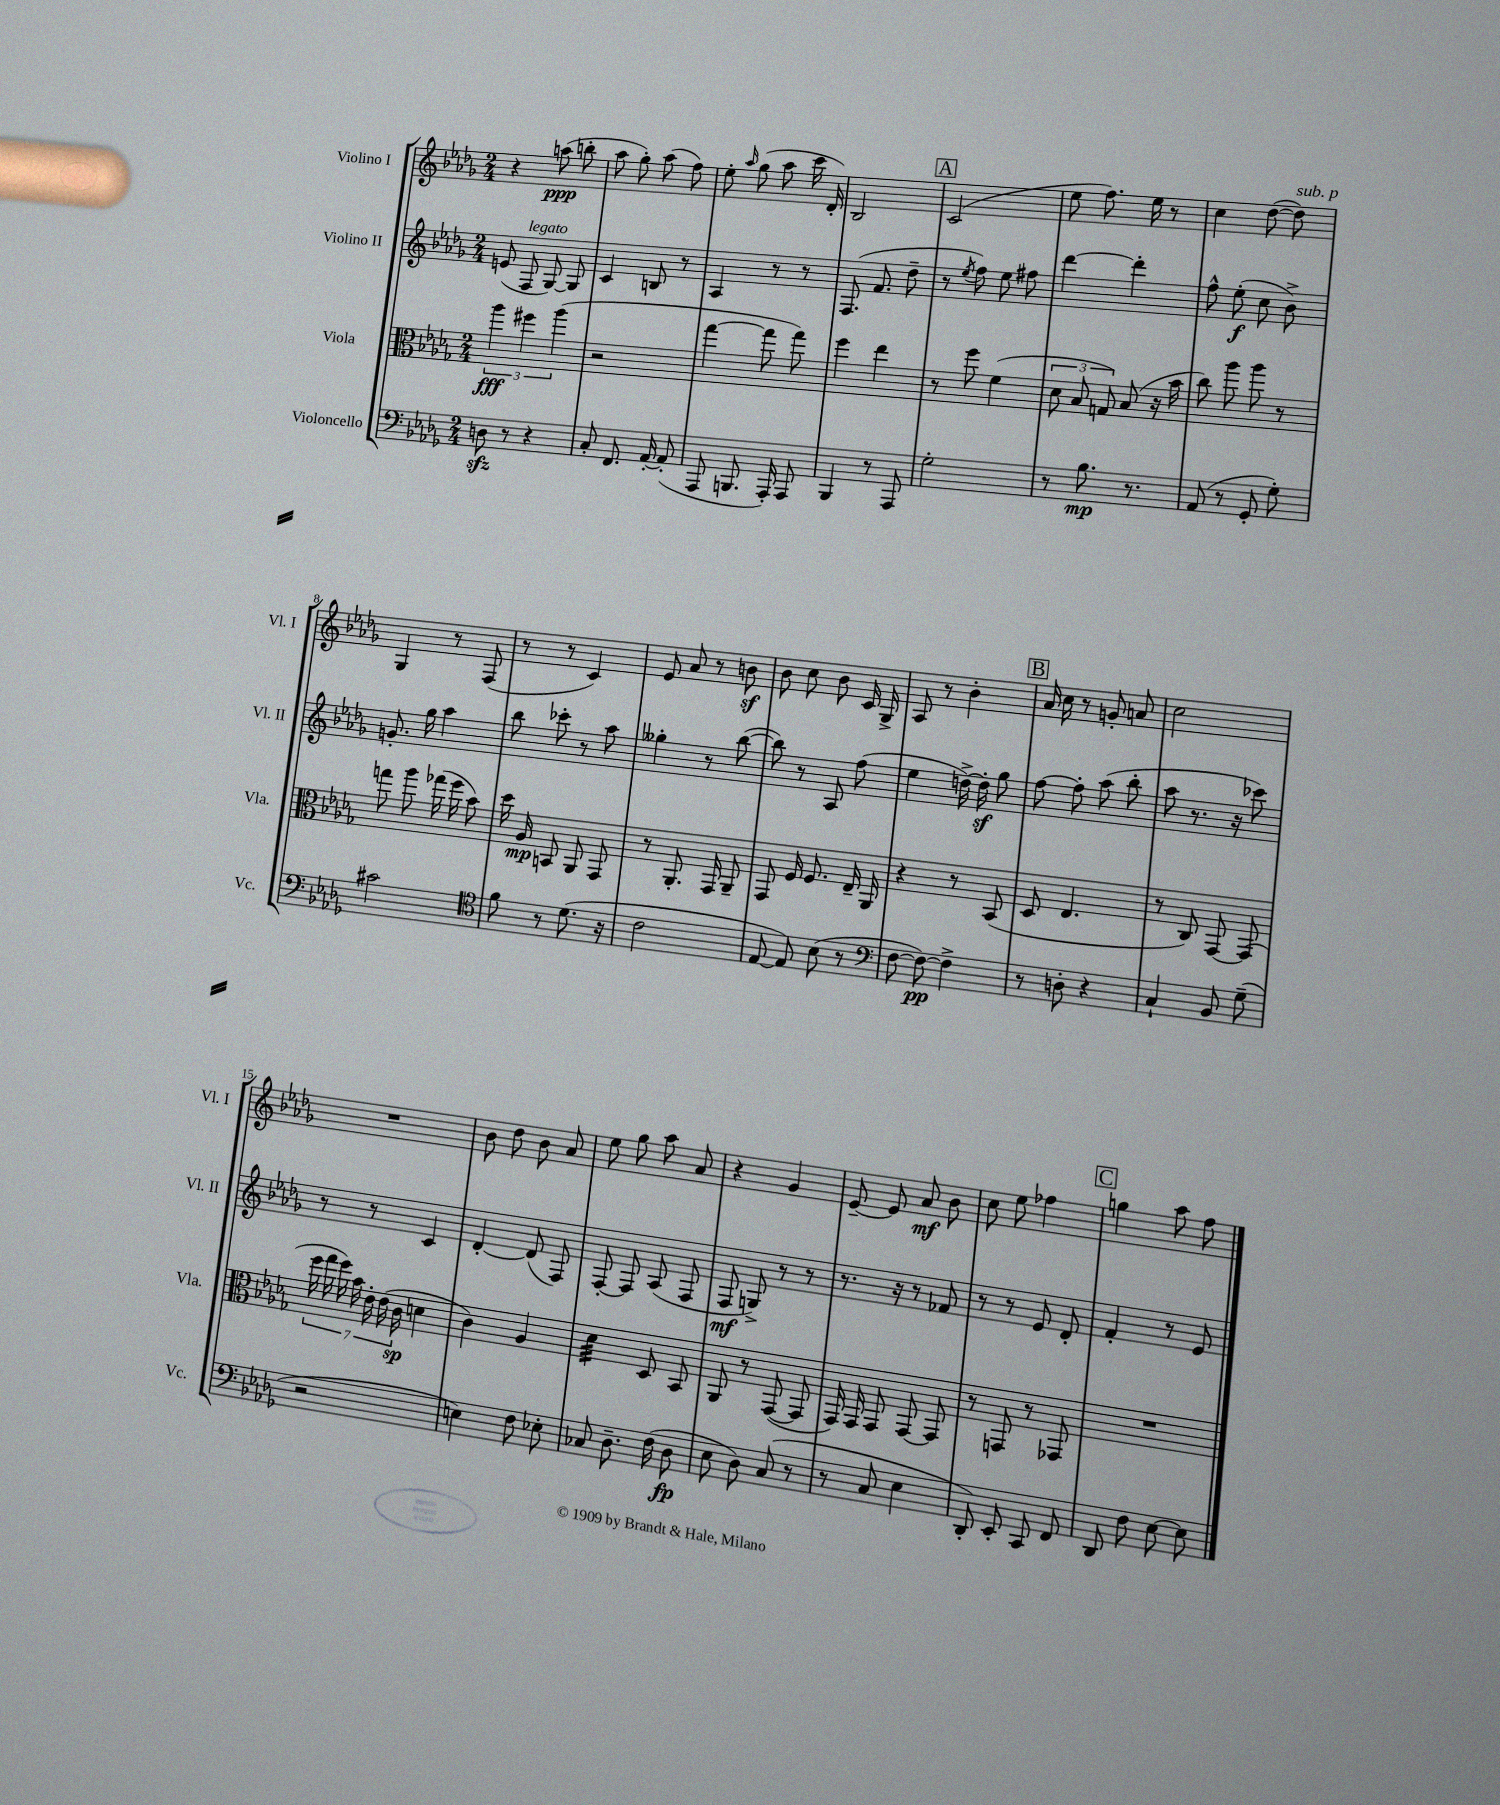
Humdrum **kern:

**kern	**dynam	**kern	**dynam	**kern	**dynam	**kern	**dynam
*part4	*part4	*part3	*part3	*part2	*part2	*part1	*part1
*staff4	*staff4	*staff3	*staff3	*staff2	*staff2	*staff1	*staff1
*I"Violoncello	*	*I"Viola	*	*I"Violino II	*	*I"Violino I	*
*I'Vc.	*	*I'Vla.	*	*I'Vl. II	*	*I'Vl. I	*
*clefF4	*	*clefC3	*	*clefG2	*	*clefG2	*
*k[b-e-a-d-g-]	*	*k[b-e-a-d-g-]	*	*k[b-e-a-d-g-]	*	*k[b-e-a-d-g-]	*
*M2/4	*	*M2/4	*	*M2/4	*	*M2/4	*
=1	=1	=1	=1	=1	=1	=1	=1
8Dnzz\	.	6aa-\	fff	(8en/	.	4r	.
!	!	!	!	!LO:TX:a:i:t=legato	!	!	!
8r	.	.	.	8F/	.	.	.
.	.	6ff#X\	.	.	.	.	.
4r	.	.	.	[8G-/)	.	(8aan\	ppp
.	.	(6aa-\	.	.	.	.	.
.	.	.	.	8G-/]	.	8bbn'\	.
=2	=2	=2	=2	=2	=2	=2	=2
8C'/	.	2r	.	4c/	.	8aa-\	.
8.FF/	.	.	.	.	.	8gg-'\)	.
.	.	.	.	8Bn/	.	(8aa-\	.
[16AA-'/	.	.	.	.	.	.	.
(8AA-'/]	.	.	.	8r	.	8ff\)	.
=3	=3	=3	=3	=3	=3	=3	=3
8AAA-/	.	[4gg-\	.	4A-/	.	8ee-'\	.
.	.	.	.	.	.	16qqaa-/	.
8.BBBn/	.	.	.	.	.	(8gg-\	.
.	.	8gg-\]	.	8r	.	8aa-\	.
16AAA-'/)	.	.	.	.	.	.	.
8AAA-/	.	8gg-\)	.	8r	.	16ccc\	.
.	.	.	.	.	.	16d-'/)	.
=4	=4	=4	=4	=4	=4	=4	=4
4BBB-/	.	4ff\	.	(8.F/	.	2B-/	.
.	.	.	.	8.f/	.	.	.
8r	.	4ee-\	.	.	.	.	.
8AAA-/	.	.	.	8dd-~\	.	.	.
!!LO:REH:place=s1:t=A
=5	=5	=5	=5	=5	=5	=5	=5
2G-'\	.	8r	.	8r	.	(2c/	.
.	.	.	.	8qee-/	.	.	.
.	.	8ff\	.	8ff\)	.	.	.
.	.	(4f\	.	8ee-\	.	.	.
.	.	.	.	8ff#X\	.	.	.
=6	=6	=6	=6	=6	=6	=6	=6
8r	.	12d-\	.	[4ddd-\	.	8ee-\	.
.	.	12B-/	.	.	.	.	.
8.B-\	mp	.	.	.	.	8.ff\)	.
.	.	12Gn/)	.	.	.	.	.
.	.	(8B-/	.	4ddd-'\]	.	.	.
8.r	.	.	.	.	.	16ee-\	.
.	.	16r	.	.	.	8r	.
.	.	16b-\	.	.	.	.	.
=7	=7	=7	=7	=7	=7	=7	=7
(8AA-/	.	8cc\)	.	8ff^^\	.	4cc\	.
8r	.	8aa-\	.	(8ee-'\	f	.	.
8GG-'/	.	8aa-\	.	8cc\	.	([8dd-\	.
!	!	!	!	!	!	!LO:TX:a:i:t=sub. p	!
8G-'\)	.	8r	.	8b-^\)	.	8dd-\])	.
!!LO:LB:g=z
=8	=8	=8	=8	=8	=8	=8	=8
2c#X\	.	8ggn\	.	8.gn'/	.	4G-/	.
.	.	8aa-\	.	.	.	.	.
.	.	.	.	16gg-\	.	.	.
.	.	(16gg-X\	.	4aa-\	.	8r	.
.	.	16ff\	.	.	.	.	.
.	.	8b-\)	.	.	.	(8F/	.
=9	=9	=9	=9	=9	=9	=9	=9
*clefC4	*	*	*	*	*	*	*
8f\	.	16dd-\	.	8bb-\	.	8r	.
.	.	16A-/	mp	.	.	.	.
8r	.	8BBn/	.	8ccc-X'\	.	8r	.
(8.d-\	.	8AA-/	.	8r	.	4c/)	.
.	.	8GG-/	.	8aa-\	.	.	.
16r	.	.	.	.	.	.	.
=10	=10	=10	=10	=10	=10	=10	=10
2c\	.	8r	.	4gg--X'\	.	8e-/	.
.	.	8.AA-'/	.	.	.	8a-/	.
.	.	.	.	8r	.	8r	.
.	.	16GG-/	.	.	.	.	.
.	.	8AA-~/	.	([8bb-\	.	8bnz\	.
=11	=11	=11	=11	=11	=11	=11	=11
[8E-/	.	8GG-/	.	8bb-\])	.	8b-\	.
8E-/])	.	16F/	.	8r	.	8cc\	.
.	.	8.F/	.	.	.	.	.
(8B-\	.	.	.	8A-/	.	8b-\	.
8r	.	16E-~/	.	(8ff\	.	16c/	.
.	.	16AA-/	.	.	.	16G-^/	.
=12	=12	=12	=12	=12	=12	=12	=12
*clefF4	*	*	*	*	*	*	*
[8F\	.	4r	.	4ee-\	.	8A-/	.
8F\_)	pp	.	.	.	.	8r	.
4F^\]	.	8r	.	[16ddn^\)	.	4b-'\	.
.	.	.	.	16ddz'\]	.	.	.
.	.	(8BB-/	.	8gg-\	.	.	.
!!LO:REH:place=s1:t=B
=13	=13	=13	=13	=13	=13	=13	=13
8r	.	8D-/	.	[8ff\	.	16a-/	.
.	.	.	.	.	.	16cc\	.
8Dn'\	.	4.E-/	.	8ff'\]	.	8r	.
4r	.	.	.	(8aa-\	.	8gn'/	.
.	.	.	.	8bb-'\	.	8an/	.
=14	=14	=14	=14	=14	=14	=14	=14
4C`/	.	8r	.	8aa-\	.	2cc\	.
.	.	8C/)	.	8.r	.	.	.
8BB-/	.	[8GG-/	.	.	.	.	.
.	.	.	.	16r	.	.	.
(8G-~\	.	(8GG-/]	.	8ccc-X\)	.	.	.
!!LO:LB:g=z
=15	=15	=15	=15	=15	=15	=15	=15
2r	.	28ff\	.	8r	.	2r	.
.	.	28gg-\	.	.	.	.	.
.	.	28ff\)	.	.	.	.	.
.	.	28b-\	.	.	.	.	.
.	.	.	.	8r	.	.	.
.	.	28e-'\	.	.	.	.	.
.	.	(28e-\	.	.	.	.	.
.	.	28c\	sp	.	.	.	.
.	.	4dn\	.	4c/	.	.	.
=16	=16	=16	=16	=16	=16	=16	=16
4En\)	.	4c\)	.	[4d-'/	.	8b-\	.
.	.	.	.	.	.	8dd-\	.
8F\	.	4A-/	.	(8d-/]	.	8b-\	.
8E-X'\	.	.	.	8F/)	.	8a-/	.
=17	=17	=17	=17	=17	=17	=17	=17
*	*	*tremolo	*	*	*	*	*
8C-X/	.	32d-\LLL	.	[8F'/	.	8ee-\	.
.	.	32d-\	.	.	.	.	.
.	.	32d-\	.	.	.	.	.
.	.	32d-\	.	.	.	.	.
8.D-~\	.	32d-\	.	8F/]	.	8gg-\	.
.	.	32d-\	.	.	.	.	.
.	.	32d-\	.	.	.	.	.
.	.	32d-\JJJ	.	.	.	.	.
*	*	*Xtremolo	*	*	*	*	*
.	.	8D-/	.	(8A-/	.	8aa-\	.
(16F\	.	.	.	.	.	.	.
8D-\	fp	8BB-/	.	8F/	.	8a-/	.
=18	=18	=18	=18	=18	=18	=18	=18
8E-\	.	8AA-/	.	8F/	mf	4r	.
8D-\)	.	8r	.	8Gn^/)	.	.	.
(8C/	.	([8GG-/	.	8r	.	4g-/	.
8r	.	8GG-/]	.	8r	.	.	.
=19	=19	=19	=19	=19	=19	=19	=19
8r	.	16GG-/)	.	8.r	.	[8e-~/	.
.	.	16GG-/	.	.	.	.	.
8C/	.	8GG-/	.	.	.	8e-/]	.
.	.	.	.	16r	.	.	.
4E-\	.	[8GG-/	.	8r	.	8a-/	mf
.	.	8GG-/]	.	8f-X/	.	8b-\	.
=20	=20	=20	=20	=20	=20	=20	=20
8DD-'/)	.	8r	.	8r	.	8cc\	.
8EE-'/	.	8GGn/	.	8r	.	8ee-\	.
8CC/	.	8r	.	8e-/	.	4ff-X\	.
8FF/	.	8GG-X/	.	8d-'/	.	.	.
!!LO:REH:place=s1:t=C
=21	=21	=21	=21	=21	=21	=21	=21
8DD-/	.	2r	.	4f'/	.	4ggn\	.
8F\	.	.	.	.	.	.	.
[8E-\	.	.	.	8r	.	8aa-\	.
8E-\]	.	.	.	8e-/	.	8ff\	.
==	==	==	==	==	==	==	==
*-	*-	*-	*-	*-	*-	*-	*-
